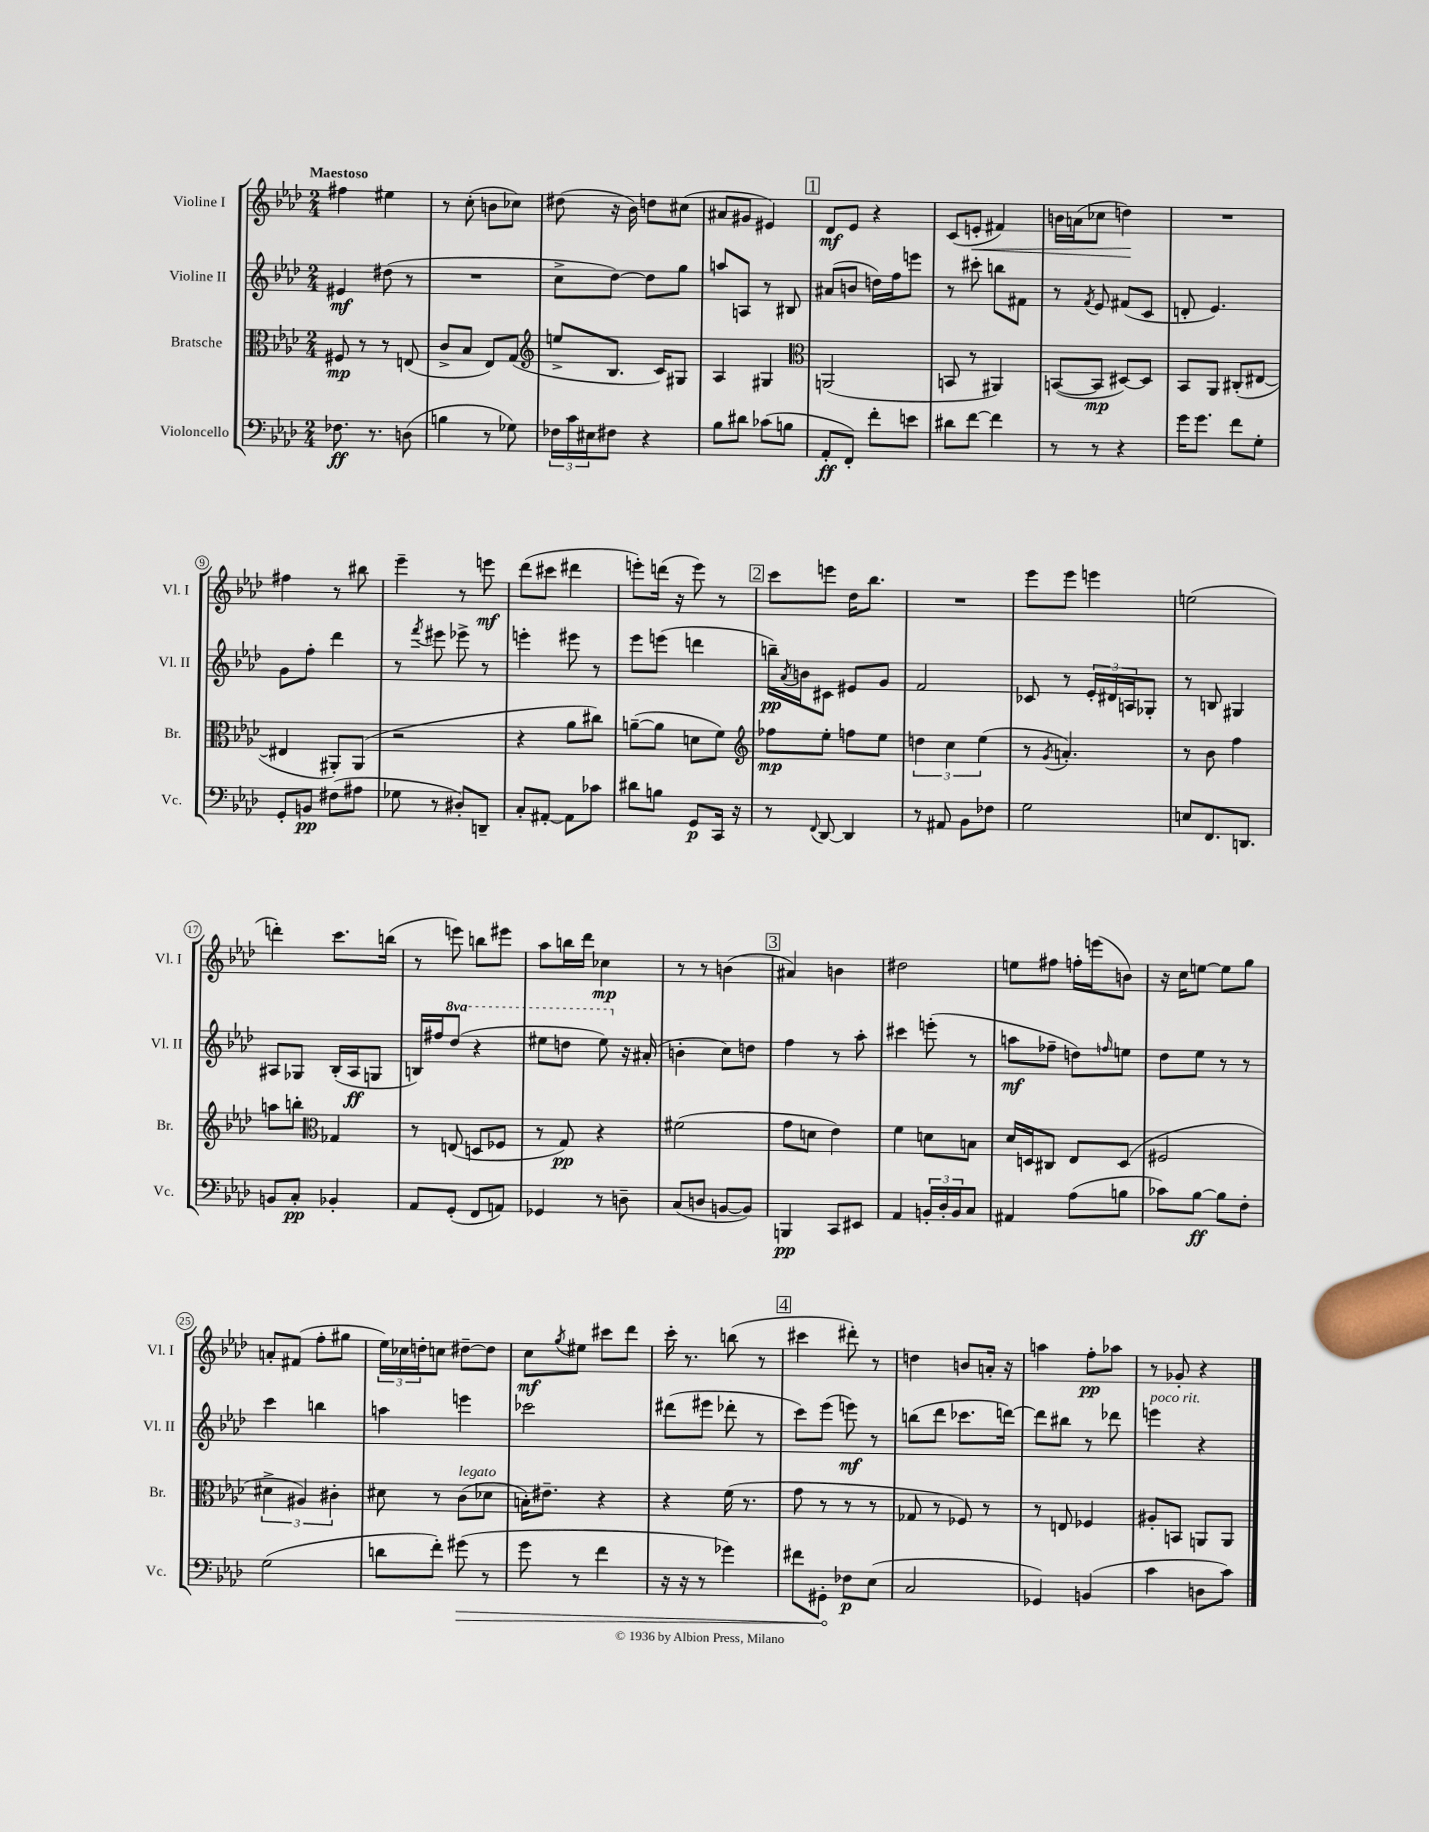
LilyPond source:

<<
\new StaffGroup <<
\new Staff = "s0" \with { instrumentName = "Violine I" shortInstrumentName = "Vl. I" } {
    \clef treble \key aes \major \numericTimeSignature \time 2/4 \tempo "Maestoso"
    fis''4 eis''4 |
    r8 c''8-.( b'8 ces''8) |
    dis''8( r16 bes'16) d''8 cis''8( |
    ais'8 gis'8 eis'4) |
    \mark \markup { \box "1" } des'8\mf ees'8 r4 |
    c'8( e'8-.\< fis'4) |
    b'16 a'16( ces''8 d''4\!) |
    R2 |
    fis''4 r8 bis''8 |
    ees'''4-- r8 e'''8\mf |
    des'''8( cis'''8 dis'''4 |
    e'''8-.) d'''16( r16 e'''8) r8 |
    \mark \markup { \box "2" } c'''8 e'''8 des''16 bes''8. |
    R2 |
    ees'''8 ees'''8 e'''4 |
    e''2( |
    d'''4-.) c'''8. b''16( |
    r8 e'''8) b''8 eis'''8 |
    aes''8 b''16 des'''16 ces''4\mp |
    r8 r8 b'4( |
    \mark \markup { \box "3" } ais'4) b'4 |
    dis''2 |
    e''8 fis''8 f''16-. e'''16( b'8) |
    r16 c''16 e''8~ e''8 g''8 |
    a'8-. fis'8( f''8-. gis''8 |
    \tuplet 3/2 { ees''16) ces''16 d''16-. } c''8 dis''8~-- dis''8 |
    c''8\mf \acciaccatura { g''8 } eis''8 cis'''8 des'''8 |
    c'''16-. r8. b''8( r8 |
    \mark \markup { \box "4" } cis'''4 dis'''8-.) r8 |
    d''4 b'8 a'16-. r16 |
    a''4 f''8-.\pp aes''8 |
    r8 ges'8-. r4 \bar "|." |
}
\new Staff = "s1" \with { instrumentName = "Violine II" shortInstrumentName = "Vl. II" } {
    \clef treble \key aes \major \numericTimeSignature \time 2/4 \set Staff.ottavationMarkups = #ottavation-simple-ordinals
    eis'4\mf dis''8( r8 |
    R2 |
    c''8-> des''8~) des''8 g''8 |
    a''8 a8 r8 bis8 |
    \mark \markup { \box "1" } ais'8( b'8 d''16) f''16 e'''8 |
    r8 cis'''8-. b''8 fis'8 |
    r8 \acciaccatura { f'8 } ees'8 fis'8( c'8 |
    d'8-. ees'4.) |
    g'8 f''8-. des'''4 |
    r8 \acciaccatura { f'''8 } eis'''8 ees'''8-> r8 |
    e'''4-. eis'''8 r8 |
    ees'''8 e'''8( d'''4 |
    \mark \markup { \box "2" } b''16--\pp) \acciaccatura { aes'8 } b'16 cis'8 eis'8 g'8 |
    f'2 |
    ces'8 r8 \tuplet 3/2 { ees'16-. dis'16 a16 } ges8-. |
    r8 b8 gis4 |
    ais8 ges8 bes16-.( ais16\ff g8 |
    b16) fis''16 \ottava #1 des'''8( r4 |
    eis'''8 d'''8 eis'''8) \ottava #0 r16 ais'16-.( |
    b'4-. c''8) d''8 |
    \mark \markup { \box "3" } f''4 r8 aes''8-. |
    cis'''4 e'''8-.( r8 |
    a''8\mf fes''8-- d''8) \grace { f''16 } e''8 |
    des''8 ees''8 r8 r8 |
    c'''4 b''4 |
    a''4 e'''4 |
    ces'''2 |
    dis'''8( eis'''8 des'''8-. r8 |
    \mark \markup { \box "4" } c'''8) ees'''8( e'''8\mf) r8 |
    b''8( des'''8 ces'''8. d'''16~) |
    d'''8 bis''8 r8 des'''8 |
    e'''4^\markup { \italic "poco rit." } r4 \bar "|." |
}
\new Staff = "s2" \with { instrumentName = "Bratsche" shortInstrumentName = "Br." } {
    \clef alto \key aes \major \numericTimeSignature \time 2/4
    fis8\mp r8 r8 e8( |
    c'8-> bes8 ees8) g8( |
    \clef treble e''8-> bes8. c'16) gis8 |
    aes4 gis4 |
    \mark \markup { \box "1" } \clef alto a,2( |
    b,8 r8 ais,4) |
    b,8~( b,8\mp dis8~) dis8 |
    bes,8 aes,8 cis8-.( eis8~ |
    eis4 ais,8-.) ais,8( |
    r2 |
    r4 aes'8 cis''8) |
    a'8~--( a'8 d'8 f'8) |
    \mark \markup { \box "2" } \clef treble fes''8\mp ees''8-. f''8 ees''8 |
    \tuplet 3/2 { d''4 c''4 ees''4( } |
    r8 \acciaccatura { g'8 } a'4.-.) |
    r8 bes'8 f''4 |
    a''8 b''8-. \clef alto ges4 |
    r8 e8( d8 fes8 |
    r8 g8\pp) r4 |
    fis'2( |
    \mark \markup { \box "3" } g'8 d'8 ees'4) |
    f'4 d'8 b8 |
    des'16 d16 cis8 ees8 d8( |
    fis2 |
    \tuplet 3/2 { dis'4-> ais4) cis'4-. } |
    dis'8 r8 c'8^\markup { \italic "legato" }( des'8 |
    b16-.) eis'8.-- r4 |
    r4 f'16( r8. |
    \mark \markup { \box "4" } g'8 r8 r8 r8 |
    ges8 r8 fes8) r8 |
    r8 e8 fes4 |
    ais8-. b,8 a,8 a,8 \bar "|." |
}
\new Staff = "s3" \with { instrumentName = "Violoncello" shortInstrumentName = "Vc." } {
    \clef bass \key aes \major \numericTimeSignature \time 2/4
    fes8.\ff r8. d8( |
    b4 r8 ges8) |
    \tuplet 3/2 { fes16 c'16 eis16 } fis8 r4 |
    bes8 dis'8 ces'8( b8 |
    \mark \markup { \box "1" } aes,8-.\ff f,8-.) f'8-. e'8 |
    dis'8 f'8~ f'4 |
    r8 r8 r4 |
    g'16 g'8. f'8 g8-. |
    g,8-. b,8\pp fis8( ais8 |
    ges8 r8 dis8-.) d,8-- |
    c8-. ais,8~-. ais,8 ces'8 |
    dis'8 b8 g,8\p c,16 r16 |
    \mark \markup { \box "2" } r8 \appoggiatura { f,8 } des,8~ des,4 |
    r8 ais,8 bes,8 fes8 |
    g2 |
    e8 f,8. d,8. |
    b,8 c8-.\pp bes,4-. |
    aes,8 g,8-.( f,8 a,8) |
    ges,4 r8 d8-- |
    c8( d8 b,8~ b,8) |
    \mark \markup { \box "3" } b,,4\pp c,8 eis,8 |
    aes,4 \tuplet 3/2 { b,16-. des16-. b,16 } c8 |
    ais,4 aes8( b8 |
    ces'8) bes8~\ff bes8 f8-. |
    g2( |
    d'8 f'8-.) \once \override Hairpin.circled-tip = ##t gis'8\>( r8 |
    g'8 r8 f'4 |
    r16 r16 r8 ges'4) |
    \mark \markup { \box "4" } fis'8 gis,8-.\! fes8\p ees8( |
    c2 |
    ges,4) b,4( |
    c'4 d8 c'8) \bar "|." |
}
>>
>>
\layout { \context { \Score \override BarNumber.stencil = #(make-stencil-circler 0.1 0.3 ly:text-interface::print) } }
